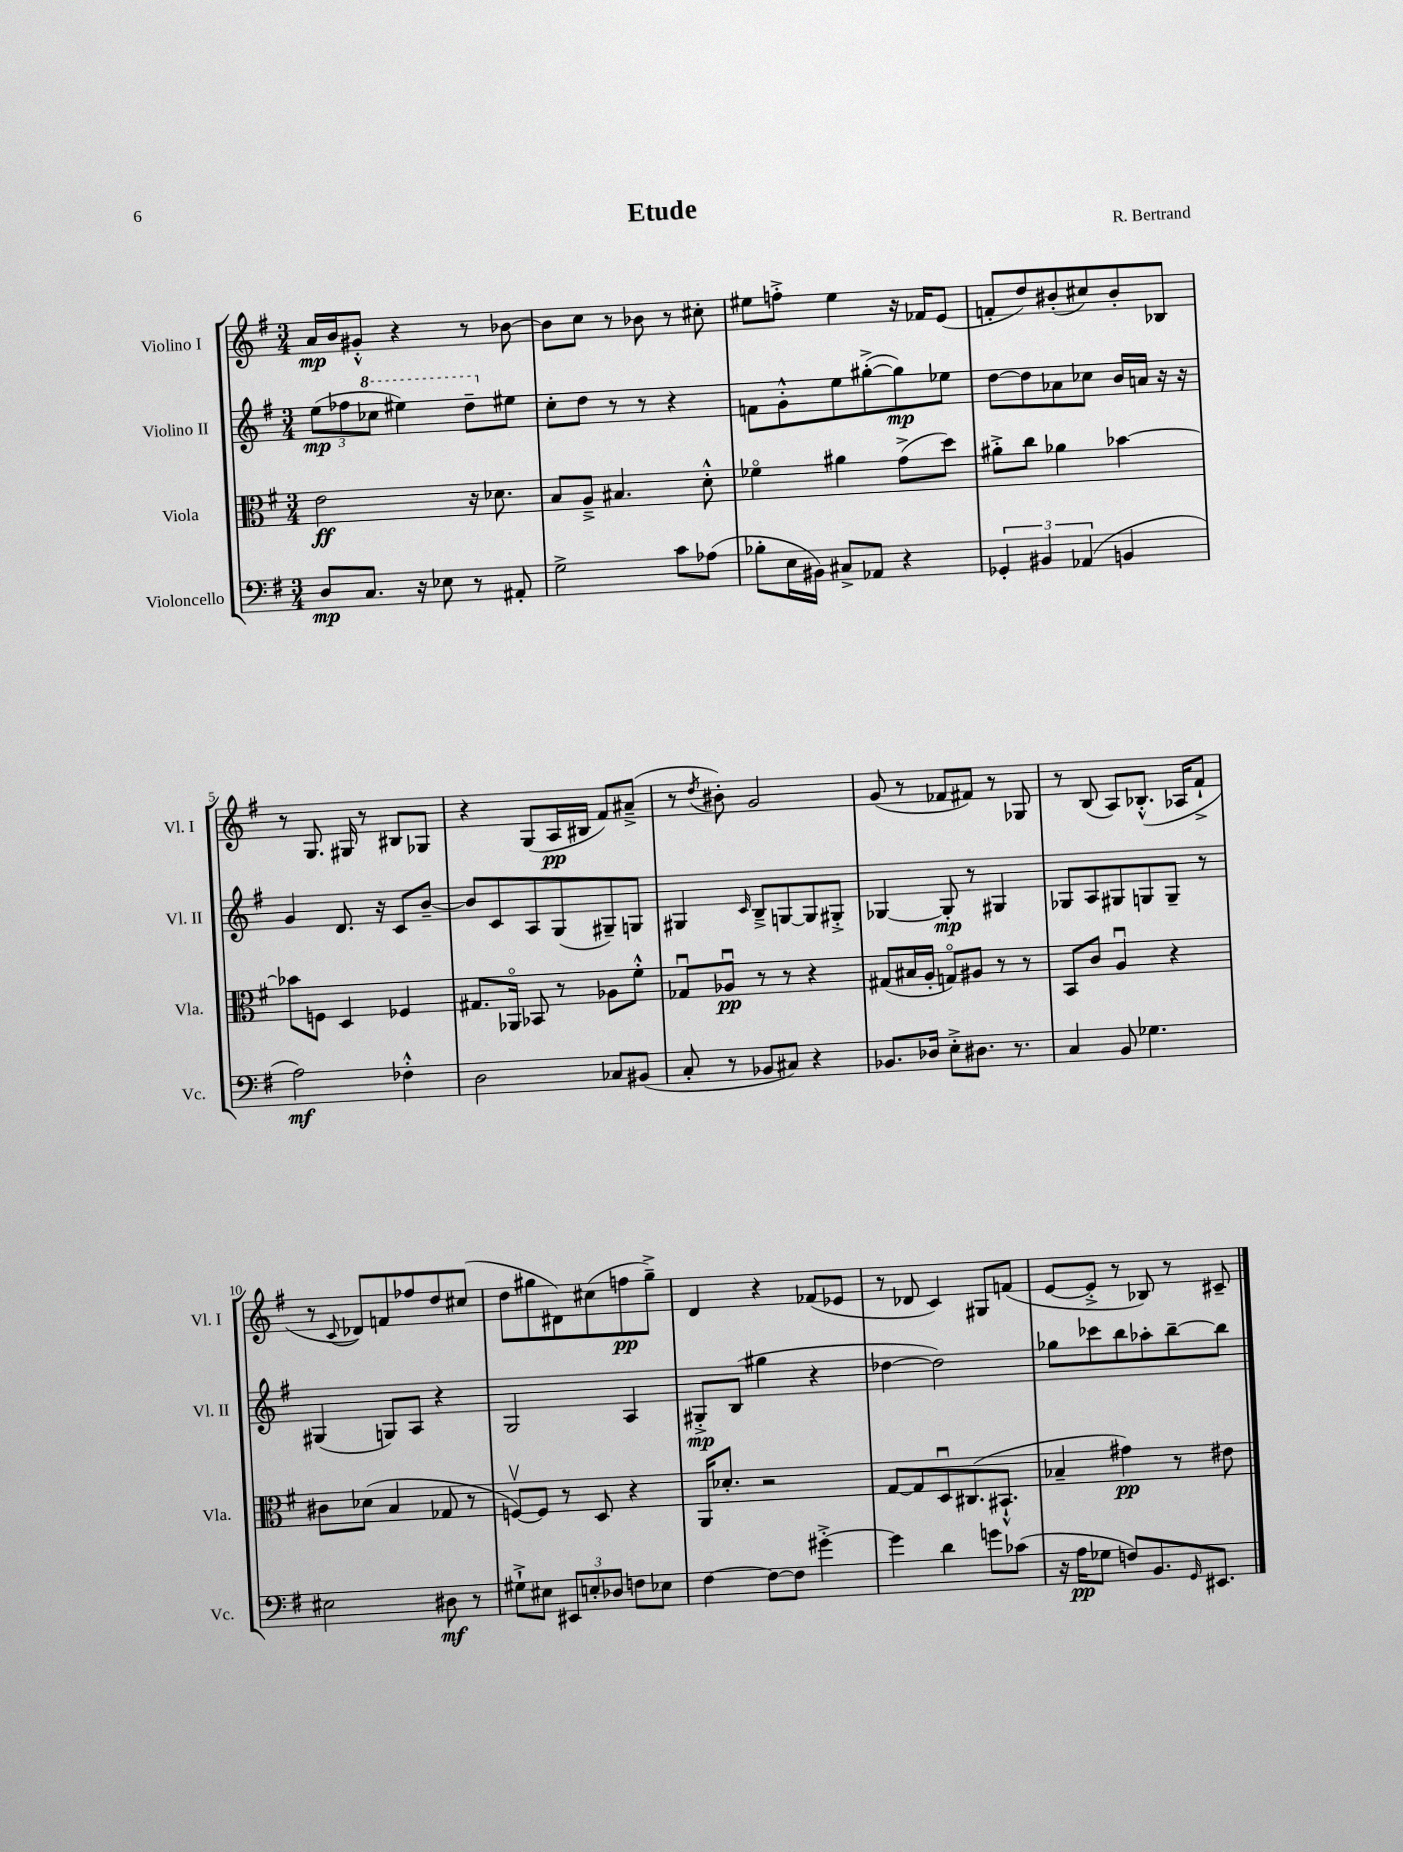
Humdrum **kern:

**kern	**dynam	**kern	**dynam	**kern	**dynam	**kern	**dynam
*part4	*part4	*part3	*part3	*part2	*part2	*part1	*part1
*staff4	*staff4	*staff3	*staff3	*staff2	*staff2	*staff1	*staff1
*I"Violoncello	*	*I"Viola	*	*I"Violino II	*	*I"Violino I	*
*I'Vc.	*	*I'Vla.	*	*I'Vl. II	*	*I'Vl. I	*
*clefF4	*	*clefC3	*	*clefG2	*	*clefG2	*
*k[f#]	*	*k[f#]	*	*k[f#]	*	*k[f#]	*
*M3/4	*	*M3/4	*	*M3/4	*	*M3/4	*
=1	=1	=1	=1	=1	=1	=1	=1
8D/L	mp	2e\	ff	(12ee\L	mp	16a/LL	mp
.	.	.	.	.	.	16b/J	.
.	.	.	.	12ff-X\	.	.	.
8.C/J	.	.	.	.	.	8g#X'^^/J	.
*	*	*	*	*8va	*	*	*
.	.	.	.	12ccc-X\J	.	.	.
.	.	.	.	4eee#X\)	.	4r	.
16r	.	.	.	.	.	.	.
8E-X\	.	.	.	.	.	.	.
8r	.	16r	.	8ddd~\L	.	8r	.
.	.	8.d-X\	.	.	.	.	.
*	*	*	*	*X8va	*	*	*
8AA#X'/	.	.	.	8ee#X\J	.	[8b-X\	.
=2	=2	=2	=2	=2	=2	=2	=2
2G^\	.	8B/L	.	8cc'\L	.	8b-\L]	.
.	.	8A~^/J	.	8dd\J	.	8cc\J	.
.	.	4.B#X/	.	8r	.	8r	.
.	.	.	.	8r	.	8b-X\	.
8c\L	.	.	.	4r	.	8r	.
(8A-X\J	.	8d'^^\	.	.	.	8cc#X'\	.
=3	=3	=3	=3	=3	=3	=3	=3
8B-X'\L	.	4f-X\	.	8fn\L	.	8ee#X\L	.
16E\L	.	.	.	8g'^^\	.	8ffn'^\J	.
16BB#X\JJ)	.	.	.	.	.	.	.
8C#X^/L	.	4a#X\	.	8ee\	.	4ee#\	.
8AA-X/J	.	.	.	([8gg#X'^\	.	.	.
4r	.	(8g^\L	.	8gg#\])	mp	16r	.
.	.	.	.	.	.	16f-X/KL	.
.	.	8dd\J)	.	8ee-X\J	.	(8e/J	.
=4	=4	=4	=4	=4	=4	=4	=4
6GG-X'/	.	8a#X'^\L	.	[8dd\L	.	8fn'/L	.
.	.	8cc\J	.	8dd\]	.	8dd/)	.
6BB#X/	.	.	.	.	.	.	.
.	.	4a-X\	.	8a-X\	.	(8b#X'/	.
(6AA-X/	.	.	.	.	.	.	.
.	.	.	.	8cc-X\J	.	8cc#X/)	.
4BBn/	.	[4b-X\	.	16b/LL	.	8b#'/	.
.	.	.	.	16an/JJ	.	.	.
.	.	.	.	16r	.	8B-X/J	.
.	.	.	.	16r	.	.	.
!!LO:LB:g=z
=5	=5	=5	=5	=5	=5	=5	=5
2A\)	mf	8b-X\L]	.	4g/	.	8r	.
.	.	8Fn\J	.	.	.	8.G/	.
.	.	4D/	.	8.d/	.	.	.
.	.	.	.	.	.	16G#X/	.
.	.	.	.	.	.	8r	.
.	.	.	.	16r	.	.	.
4F-X'^^\	.	4F-X/	.	8c/L	.	8B#X/L	.
.	.	.	.	[8b~/J	.	8G-X/J	.
=6	=6	=6	=6	=6	=6	=6	=6
2D\	.	8.G#X/L	.	8b/L]	.	4r	.
.	.	.	.	8c/	.	.	.
.	.	16AA-X/Jk	.	.	.	.	.
.	.	8BB-X/	.	8A/	.	(8G/L	.
.	.	8r	.	(8G/	.	16A/L	pp
.	.	.	.	.	.	16B#X/JJ	.
8C-X/L	.	8A-X\L	.	8G#X~/)	.	8f#/L)	.
(8BB#X/J	.	8f#'^^\J	.	8Gn/J	.	(8a#X~^/J	.
=7	=7	=7	=7	=7	=7	=7	=7
8C'/	.	8G-Xu/L	.	4G#X/	.	8r	.
.	.	.	.	.	.	8qdd/	.
8r	.	8A-Xu/J	pp	.	.	8b#X'\)	.
.	.	.	.	16qqc/	.	.	.
8BB-X/L	.	8r	.	8B~^/L	.	2g/	.
8C#X/J)	.	8r	.	[8Gn/	.	.	.
4r	.	4r	.	8G/]	.	.	.
.	.	.	.	8G#X'^/J	.	.	.
=8	=8	=8	=8	=8	=8	=8	=8
8.BB-X/L	.	(8G#X/L	.	[4G-X/	.	(8g/	.
.	.	16B#X/L	.	.	.	8r	.
16D-X/Jk	.	16A'/JJ	.	.	.	.	.
8E'^\L	.	8Gn/L)	.	8G-'/]	mp	8f-X/L	.
8.D#X\J	.	8A#X/J	.	8r	.	8f#X/J)	.
.	.	8r	.	4G#X/	.	8r	.
8.r	.	.	.	.	.	.	.
.	.	8r	.	.	.	8G-X/	.
=9	=9	=9	=9	=9	=9	=9	=9
4C/	.	8BB/L	.	8G-X/L	.	8r	.
.	.	8c/J	.	8A/	.	(8B/	.
8BB/	.	4Au/	.	8G#X/	.	8A/L)	.
4.G-X\	.	.	.	8Gn/	.	(8.B-X'^^/J	.
.	.	4r	.	8G~/J	.	.	.
.	.	.	.	.	.	16A-X/KL	.
.	.	.	.	8r	.	8f#`^/J	.
!!LO:LB:g=z
=10	=10	=10	=10	=10	=10	=10	=10
2E#X\	.	8c#X\L	.	(4G#X/	.	8r	.
.	.	.	.	.	.	8qqc/	.
.	.	(8d-X\J	.	.	.	8d-X/L)	.
.	.	4B/	.	8Gn/L)	.	8fn/	.
.	.	.	.	8A/J	.	8ff-X/	.
8D#X\	mf	8G-X/	.	4r	.	8dd/	.
8r	.	8r	.	.	.	(8cc#X/J	.
=11	=11	=11	=11	=11	=11	=11	=11
8G#X`^\L	.	[8Fnv/L)	.	2G/	.	8dd\L	.
8E#X\J	.	8F/J]	.	.	.	8gg#X\	.
12EE#X/L	.	8r	.	.	.	8d#X\)	.
12En'/	.	.	.	.	.	.	.
.	.	8D/	.	.	.	(8cc#X\	.
12D-X/J	.	.	.	.	.	.	.
8Fn\L	.	4r	.	4A/	.	8ffn\	pp
8E-X\J	.	.	.	.	.	8gg#~^\J)	.
=12	=12	=12	=12	=12	=12	=12	=12
[4F#\	.	16AA/KL	.	8G#X'^/L	mp	4d/	.
.	.	8.d-X'/J	.	.	.	.	.
.	.	.	.	(8B/J	.	.	.
8F#\L_	.	2r	.	4gg#X\	.	4r	.
8F#\J]	.	.	.	.	.	.	.
[4g#X'^\	.	.	.	4r	.	(8f-X/L	.
.	.	.	.	.	.	8e-X/J	.
=13	=13	=13	=13	=13	=13	=13	=13
4g#\]	.	[8G/L	.	[4dd-X\	.	8r	.
.	.	8G/]	.	.	.	8d-X/	.
4d\	.	8Du/	.	2dd-\])	.	4c/)	.
.	.	(8.C#X/	.	.	.	.	.
8gn\L	.	.	.	.	.	8G#X/L	.
.	.	8.BB#X`^^/J	.	.	.	.	.
(8c-X\J	.	.	.	.	.	(8fn/J	.
=14	=14	=14	=14	=14	=14	=14	=14
16r	.	4B-X~/	.	8gg-X\L	.	[8e/L	.
16A\KL	pp	.	.	.	.	.	.
8G-X\J	.	.	.	8ccc-X\	.	8e'^/J]	.
8Fn/L)	.	4g#X\)	pp	8bb\	.	8r	.
8.BB/	.	.	.	8aa-X'\	.	8B-X/)	.
.	.	8r	.	[8bb~\	.	8r	.
16qqGG/	.	.	.	.	.	.	.
8.EE#X/J	.	.	.	.	.	.	.
.	.	8e#X\	.	8bb\J]	.	8c#X~/	.
==	==	==	==	==	==	==	==
*-	*-	*-	*-	*-	*-	*-	*-
